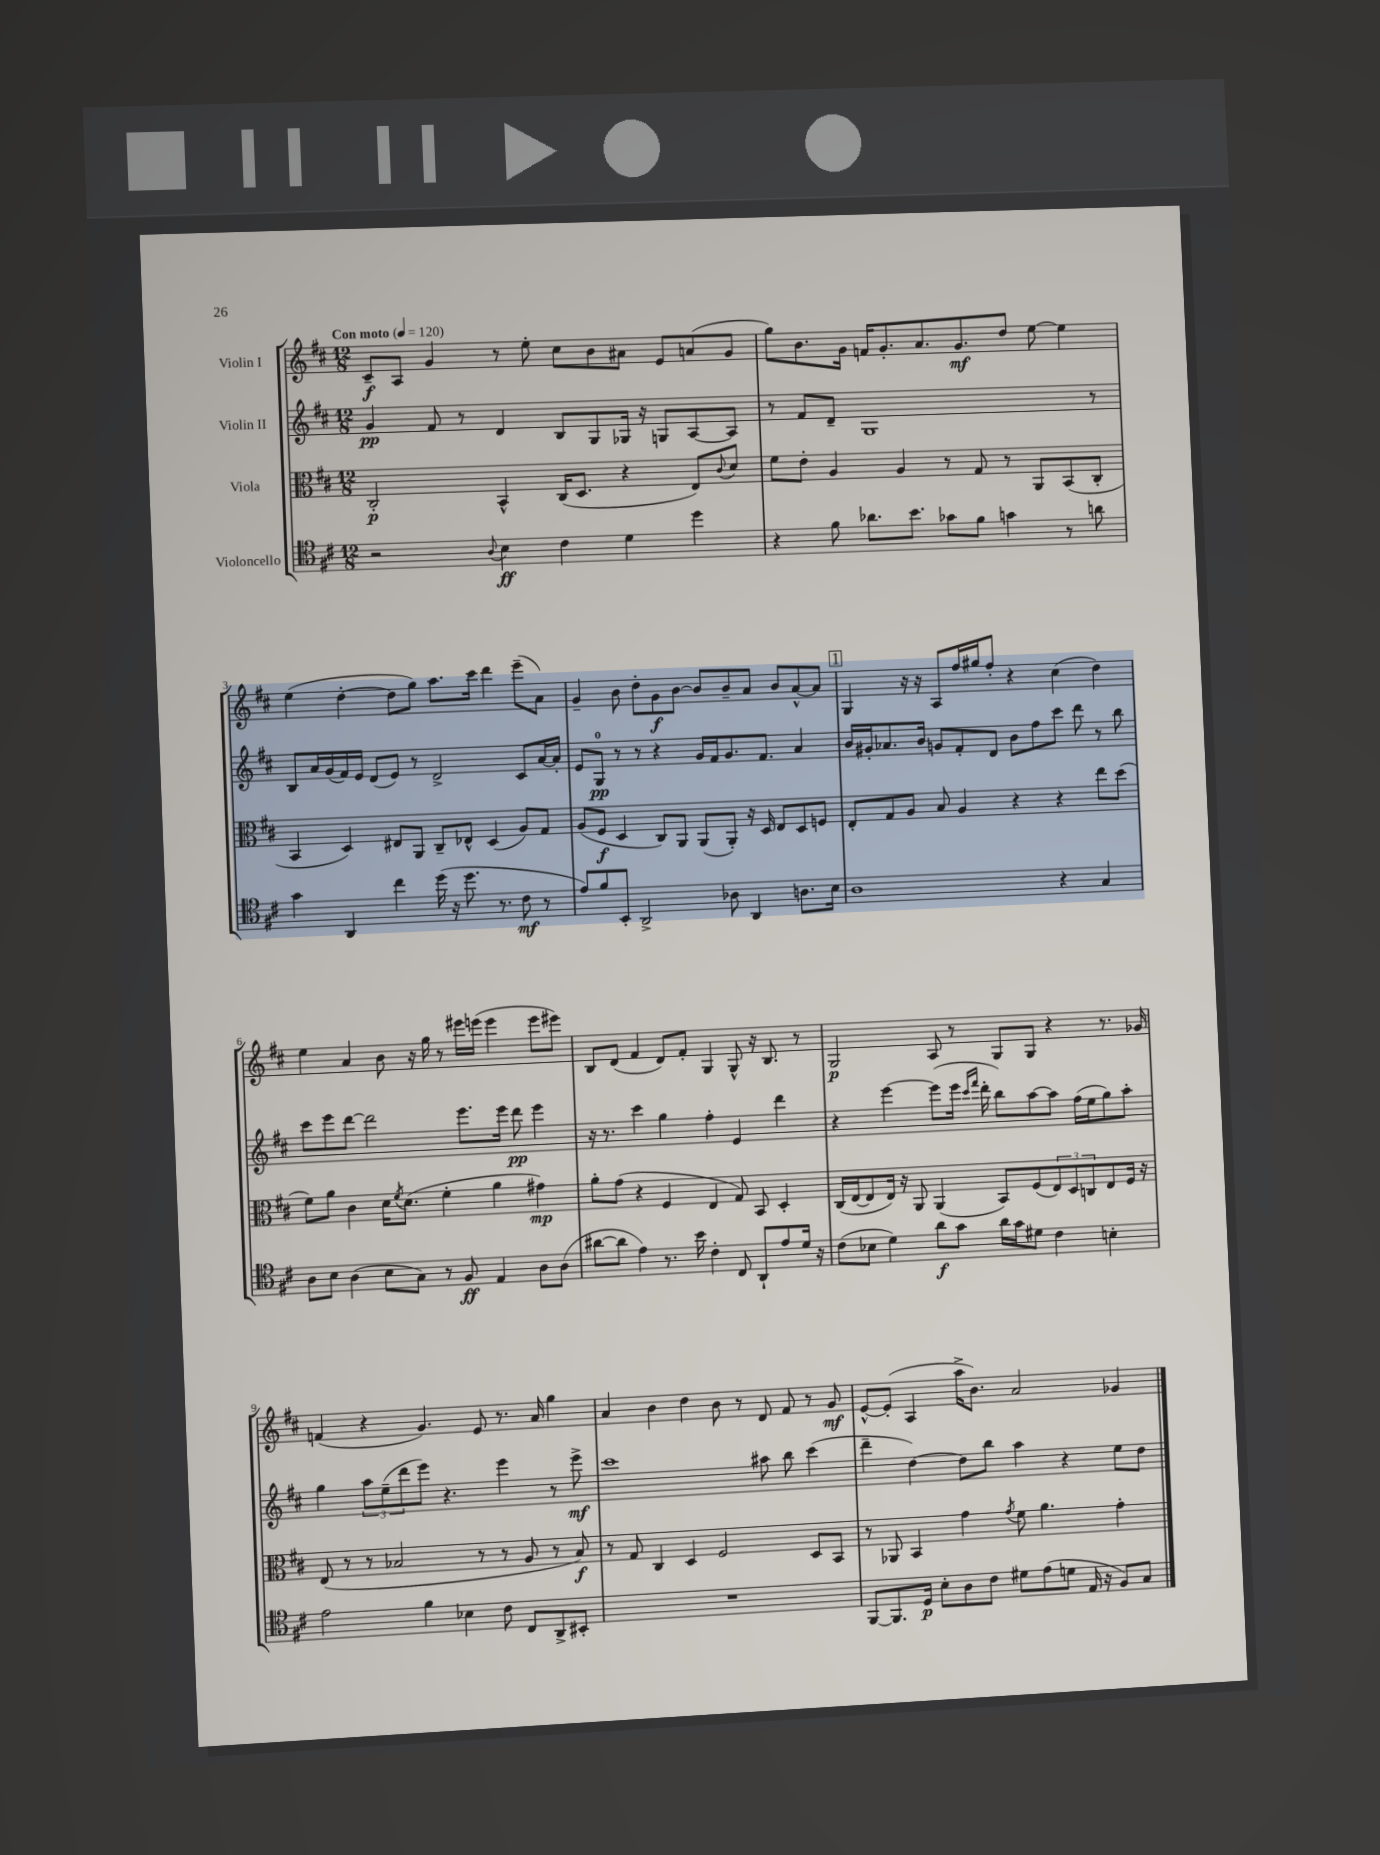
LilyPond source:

<<
\new StaffGroup <<
\new Staff = "s0" \with { instrumentName = "Violin I" } {
    \clef treble \key d \major \numericTimeSignature \time 12/8 \tempo "Con moto" 4 = 120
    cis'8--\f a8 g'4 r8 e''8-. cis''8 b'8 ais'8 e'8 a'8( g'8 |
    g''8) b'8. g'16 f'16 g'8.-. a'8. g'8.\mf d''8 e''8~ e''4 |
    e''4( d''4~-. d''8 g''8) a''8. cis'''16 d'''4 e'''8--( a'8) |
    g'4-- b'8 d''8-. g'8\f b'8~ b'8 b'8-- a'8 b'8 a'8~-^ a'8 |
    \mark \markup { \box "1" } g4 r16 r16 a8 fis''16 gis''16 fis''8-. r4 cis''4( d''4) |
    e''4 a'4 b'8 r16 g''16 r8 eis'''16 e'''16( e'''4 e'''8 eis'''8) |
    b8 d'8( fis'4 d'8) fis'8-. g4 g8-^ r16 b8. r8 |
    g2\p a8 r8 g8 g8 r4 r8. ges'16 |
    f'4( r4 g'4.) e'8 r8. a'16 g''4 |
    a'4 b'4 d''4 b'8 r8 d'8 fis'8 r8 g'8\mf |
    e'8~-^ e'8-.( a4 a''16-> b'8.) a'2 ges'4 \bar "|." |
}
\new Staff = "s1" \with { instrumentName = "Violin II" } {
    \clef treble \key d \major \numericTimeSignature \time 12/8
    g'4\pp fis'8 r8 d'4 b8 g8 ges16 r16 g8 a8~ a8 |
    r8 fis'8 d'8-- g1 r8 |
    b8 a'16 g'16( fis'16) e'16 d'8( e'8) r8 d'2-> cis'8 a'16~ a'16-. |
    e'8 g8-0\pp r8 r8 r4 g'16 fis'16 g'8. fis'8. a'4 |
    \mark \markup { \box "1" } b'16 gis'16-. aes'8. b'16 g'8 fis'8-. d'8 b'8 fis''8 cis'''8 d'''8 r8 b''8 |
    cis'''8 e'''8 d'''8~ d'''2 e'''8. e'''16 d'''8\pp e'''4 |
    r16 r8. cis'''4 g''4 fis''4-. e'4 d'''4 |
    r4 e'''4~ e'''8( e'''16 \grace { cis'''16 fis'''16 } d'''16-. b''8) a''8~ a''8 fis''16( e''16 g''8) a''8-. |
    g''4 \tuplet 3/2 { a''8 e''8--( d'''8 } e'''8) r4. e'''4 r8 e'''8->\mf |
    cis'''1 ais''8 b''8 cis'''4( |
    d'''4-- d''4~) d''8 b''8 a''4 r4 e''8 d''8 \bar "|." |
}
\new Staff = "s2" \with { instrumentName = "Viola" } {
    \clef alto \key d \major \numericTimeSignature \time 12/8
    cis2-.\p b,4-^ cis16( d8. r4 e8) \appoggiatura { cis'8 } d'8 |
    fis'8 e'8-. a4 a4 r8 g8 r8 a,8 b,8( cis8-. |
    b,4 d4) eis8 a,8 cis8-- ees8-^ d4( a8) g8 |
    a8( fis8\f d4 cis8) a,8 a,8( a,8-.) r16 d16 e8 d8 f8 |
    \mark \markup { \box "1" } e8-. g8 a8 b8 a4 r4 r4 e''8 d''8( |
    fis'8) a'8 cis'4 d'16 \acciaccatura { fis'8 } d'8.( fis'4-. a'4 gis'4\mp) |
    a'8-. g'8( r4 fis4 e4 g8) b,8 d4-. |
    cis16( e16~ e8 e16) r16 a,8 a,4( b,8) fis8( \tuplet 3/2 { e8) d8 c8 } e8 fis16 r16 |
    e8( r8 r8 bes2 r8 r8 a8 r8 bes8\f) |
    r8 g8 cis4 d4 fis2 d8 b,8 |
    r8 aes,8 b,4 g'4 \acciaccatura { g'8 } fis'8 a'4. g'4-. \bar "|." |
}
\new Staff = "s3" \with { instrumentName = "Violoncello" } {
    \clef tenor \key d \major \numericTimeSignature \time 12/8
    r2 \appoggiatura { a8 } b4\ff cis'4 d'4 d''4 |
    r4 fis'8 aes'8. b'8. ges'8 fis'8 g'4 r8 a'8 |
    g'4 a,4 cis''4 d''16( r16 d''8. r8. cis'8\mf r8 |
    e'8) fis'8 b,8-. a,2-> aes8 a,4 a8. b16 |
    \mark \markup { \box "1" } a1 r4 g4 |
    a8 b8 a4( b8 g8) r8 fis8\ff e4 a8 a8( |
    ais'8~ ais'8 e'4) r8. b'16 cis'4-. cis8 a,8-! e'8 d'16 r16 |
    cis'8( bes8 d'4) a'8\f g'8 a'16 g'16 dis'8 cis'4 b4-. |
    e'2 fis'4 bes4 cis'8 cis8 a,8-> bis,8-. |
    R1. |
    fis,8~ fis,8. d16\p b8-. a8 cis'8 dis'8 e'8( d'8 e16 r16 fis8) g8 \bar "|." |
}
>>
>>
